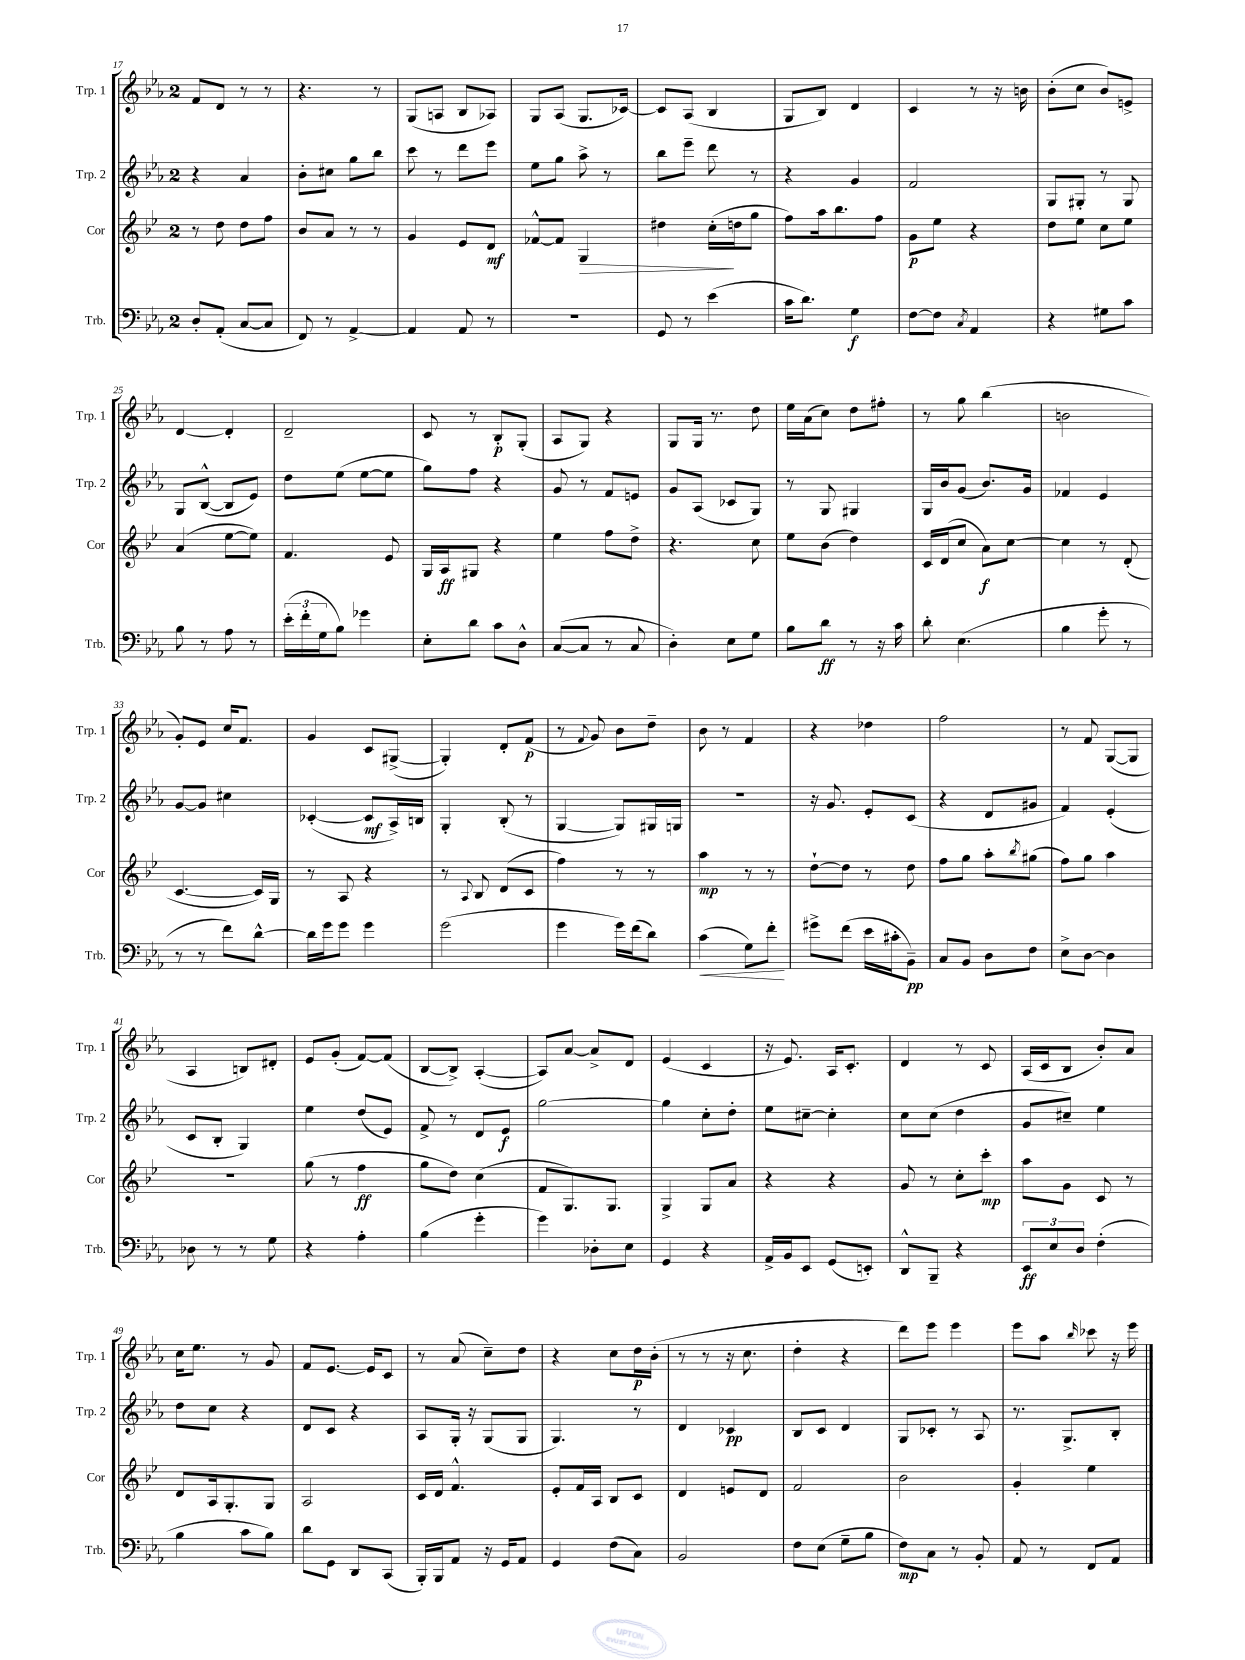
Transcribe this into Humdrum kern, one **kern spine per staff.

**kern	**kern	**kern	**kern
*staff4	*staff3	*staff2	*staff1
*clefF4	*clefG2	*clefG2	*clefG2
*k[b-e-a-]	*k[b-e-]	*k[b-e-a-]	*k[b-e-a-]
*M2/4	*M2/4	*M2/4	*M2/4
8D'/L	8r	4r	8f/L
(8AA-'/J	8dd\	.	8d/J
[8C/L	8dd\L	4a-/	8r
8C/]J	8ff\J	.	8r
=	=	=	=
8FF/)	8b-/L	8b-'\L	4.r
8r	8a/J	8cc#\J	.
[4AA-^/	8r	8gg\L	.
.	8r	8bb-\J	8r
=	=	=	=
4AA-/]	4g/	8ccc\	(8G/L
.	.	8r	8A/J
8AA-/	8e-/L	8ddd\L	8B-/L
8r	8d/J	8eee-\J	8A-/J)
=	=	=	=
2r	[8f-^^/L	8ee-\L	8G/L
.	8f-/]J	8gg\J	(8A-/J
.	4G/	8aa-^\	8.G/L
.	.	8r	.
.	.	.	[16c-/Jk)
=	=	=	=
8GG/	4dd#\	8bb-\L	8c-/]L
8r	.	8eee-~\J	(8A-/J
(4e-\	(16cc'\LL	8ddd\	4B-/
.	16dd\J	.	.
.	8gg\J	8r	.
=	=	=	=
16c\LK	8ff\L)	4r	8G/L
8.d\J)	.	.	.
.	16aa\k	.	8B-/J)
.	8.bb-\	.	.
4G\	.	4g/	4d/
.	8ff\J	.	.
=	=	=	=
[8F\L	8g\L	2f/	4c/
8F\]J	8ee-\J	.	.
8qC/	.	.	.
4AA-/	4r	.	8r
.	.	.	16r
.	.	.	16b\
=	=	=	=
4r	8dd\L	8G/L	(8b-'\L
.	8ee-\J	8G#'/J	8cc\J
8G#\L	8cc\L	8r	8b-/L)
8c\J	8ee-\J	8G#/	8e^/J
=	=	=	=
8B-\	(4a/	8G/L	[4d/
8r	.	([8B-^^/J	.
8A-\	[8ee-\L	8B-/]L	4d'/]
8r	8ee-\]J)	8e-/J)	.
=	=	=	=
(24e-'\LL	4.f/	8dd\L	2d~/
24f'\	.	.	.
24G\J	.	.	.
8B-\J)	.	(8ee-\J	.
4g-\	.	[8ee-\L	.
.	8e-/	8ee-\]J	.
=	=	=	=
8E-'\L	16G/LL	8gg\L)	8c/
.	16A/J	.	.
8d\J	8G#/J	8ff\J	8r
8c\L	4r	4r	8B-'/L
8D^^\J	.	.	(8G'/J
=	=	=	=
([8C/L	4ee-\	8g/	8A-/L
8C/]J	.	8r	8G/J)
8r	8ff\L	8f/L	4r
8C/	8dd^\J	8e/J	.
=	=	=	=
4D'\)	4.r	8g/L	8G/L
.	.	(8A-/J	16G/Jk
.	.	.	8.r
8E-\L	.	8c-/L	.
8G\J	8cc\	8G/J)	8dd\
=	=	=	=
8B-\L	8ee-\L	8r	16ee-\LL
.	.	.	(16a-\J
8d\J	(8b-\J	8G/	8cc\J)
8r	4dd\)	4G#/	8dd\L
16r	.	.	8ff#'\J
16c\	.	.	.
=	=	=	=
8d'\	16c/LL	16G/LL	8r
.	(16d/J	16b-/J	.
(4.E-\	8cc/J	(8g/J	8gg\
.	8a\L)	8.b-/L)	(4bb-\
.	[8cc\J	.	.
.	.	16g/Jk	.
=	=	=	=
4B-\	4cc\]	4f-/	2b\
8g'\	8r	4e-/	.
8r	(8d'/	.	.
=	=	=	=
8r	[4.c/	[8g/L	8g'/L)
8r	.	8g/]J	8e-/J
8f\L)	.	4cc#\	16cc/LK
.	.	.	8.f/J
[8d^^\J	16c/]LL)	.	.
.	16G/JJ	.	.
=	=	=	=
16d\]LL	8r	([4c-'/	4g/
16g\J	.	.	.
8g\J	8A/	.	.
4g\	4r	8c-/]L	8c/L
.	.	16A-^/L)	([8G#^/J
.	.	16B/JJ	.
=	=	=	=
(2g\	8r	4G'/	4G#'/])
.	8qqA/	.	.
.	8B-/	.	.
.	(8d/L	(8B-'/	8d'/L
.	8c/J	8r	(8f/J
=	=	=	=
4g\	4ff\)	[4G/	8r
.	.	.	8qqf/
.	.	.	8g/)
16g\LL)	8r	8G/]L)	8b-\L
(16f\J	.	.	.
8d\J)	8r	16G#/L	8dd~\J
.	.	16G/JJ	.
=	=	=	=
(4c\	4aa\	2r	8b-\
.	.	.	8r
8G\L)	8r	.	4f/
8f'\J	8r	.	.
=	=	=	=
8g#^\L	[8dd`\L	16r	4r
.	.	8.g/	.
(8f\J	8dd\]J	.	.
16e-\LL	8r	8e-'/L	4dd-\
16c#'\J	.	.	.
8BB-~\J)	8dd\	(8c/J	.
=	=	=	=
8C/L	8ff\L	4r	2ff\
8BB-/J	8gg\J	.	.
8D\L	8aa'\L	8d/L	.
.	8qbb-/	.	.
8F\J	(8gg#\J	8g#/J	.
=	=	=	=
8E-^\L	8ff\L)	4f/)	8r
[8D\J	8gg\J	.	8f/
4D\]	4aa\	(4e-'/	([8G/L
.	.	.	8G/]J
=	=	=	=
8D-\	2r	8c/L	4A-/
8r	.	8B-'/J	.
8r	.	4G/)	8B/L)
8G\	.	.	8d#'/J
=	=	=	=
4r	(8gg\	4ee-\	8e-/L
.	8r	.	(8g'/J
4A-'\	4ff\	(8dd/L	[8f/L)
.	.	8e-/J)	(8f/]J
=	=	=	=
(4B-\	8gg\L	8f^/	[8B-/L
.	8dd\J)	8r	8B-^/]J)
4g'\	(4cc\	8d/L	([4A-'/
.	.	8e-/J	.
=	=	=	=
4g\)	8f/L	[2gg\	8A-/]L)
.	8.G/)	.	[8a-/J
8D-'\L	.	.	8a-^/]L
.	8.G/J	.	.
8E-\J	.	.	8d/J
=	=	=	=
4GG/	4G^/	4gg\]	(4e-/
4r	8G/L	8cc'\L	4c/
.	8a/J	8dd'\J	.
=	=	=	=
16AA-^/LL	4r	8ee-\L	16r
16BB-/J	.	.	8.e-/)
8EE-/J	.	[8cc#~\J	.
(8GG/L	4r	4cc#'\]	16A-/LK
.	.	.	8.c'/J
8EE'/J)	.	.	.
=	=	=	=
8DD^^/L	8g/	8cc\L	4d/
8BBB-~/J	8r	(8cc\J	.
4r	8cc'\L	4dd\	8r
.	8ccc'\J	.	8c/
=	=	=	=
12EE-/L	8aa\L	8g/L	(16A-/LL
.	.	.	16c/J
12E-/	.	.	.
.	8g\J	8cc#~/J)	8B-/J
12D/J	.	.	.
(4F'\	8c/	4ee-\	8b-'/L)
.	8r	.	8a-/J
=	=	=	=
4B-\	8d/L	8dd\L	16cc\LK
.	.	.	8.ee-\J
.	16A/k	8cc\J	.
.	8.G'/	.	.
8c\L	.	4r	8r
8B-\J)	8G/J	.	8g/
=	=	=	=
8d\L	2A/	8d/L	8f/L
8GG\J	.	8c/J	[8.e-/J
8DD/L	.	4r	.
.	.	.	16e-/]LK
(8CC/J	.	.	8c/J
=	=	=	=
16BBB-'/LL)	16c/LL	8A-/L	8r
16BBB-/J	16d/JJ	.	.
8AA-/J	4.f^^/	16G'/Jk	(8a-/
.	.	16r	.
16r	.	(8G/L	8cc~\L)
16GG/LK	.	.	.
8AA-/J	.	8G/J	8dd\J
=	=	=	=
4GG/	8e-'/L	4.G/)	4r
.	16f/L	.	.
.	16A/JJ	.	.
(8F\L	8B-/L	.	8cc\L
8C\J)	8c/J	8r	16dd\L
.	.	.	(16b-'\JJ
=	=	=	=
2BB-/	4d/	4d/	8r
.	.	.	8r
.	8e/L	4c-/	16r
.	.	.	8.cc\
.	8d/J	.	.
=	=	=	=
8F\L	2f/	8B-/L	4dd'\
(8E-\J	.	8c/J	.
8G~\L	.	4d/	4r
8B-\J	.	.	.
=	=	=	=
8F\L)	2b-\	8G/L	8ddd\L)
8C\J	.	8c-'/J	8eee-\J
8r	.	8r	4eee-\
8BB-'/	.	8A-/	.
=	=	=	=
8AA-/	4g'/	8.r	8eee-\L
8r	.	.	8aa-\J
.	.	8.G^/L	.
.	.	.	16qqbb-/
8FF/L	4ee-\	.	8ccc-\
8AA-/J	.	8B-'/J	16r
.	.	.	16eee-\
==	==	==	==
*-	*-	*-	*-
